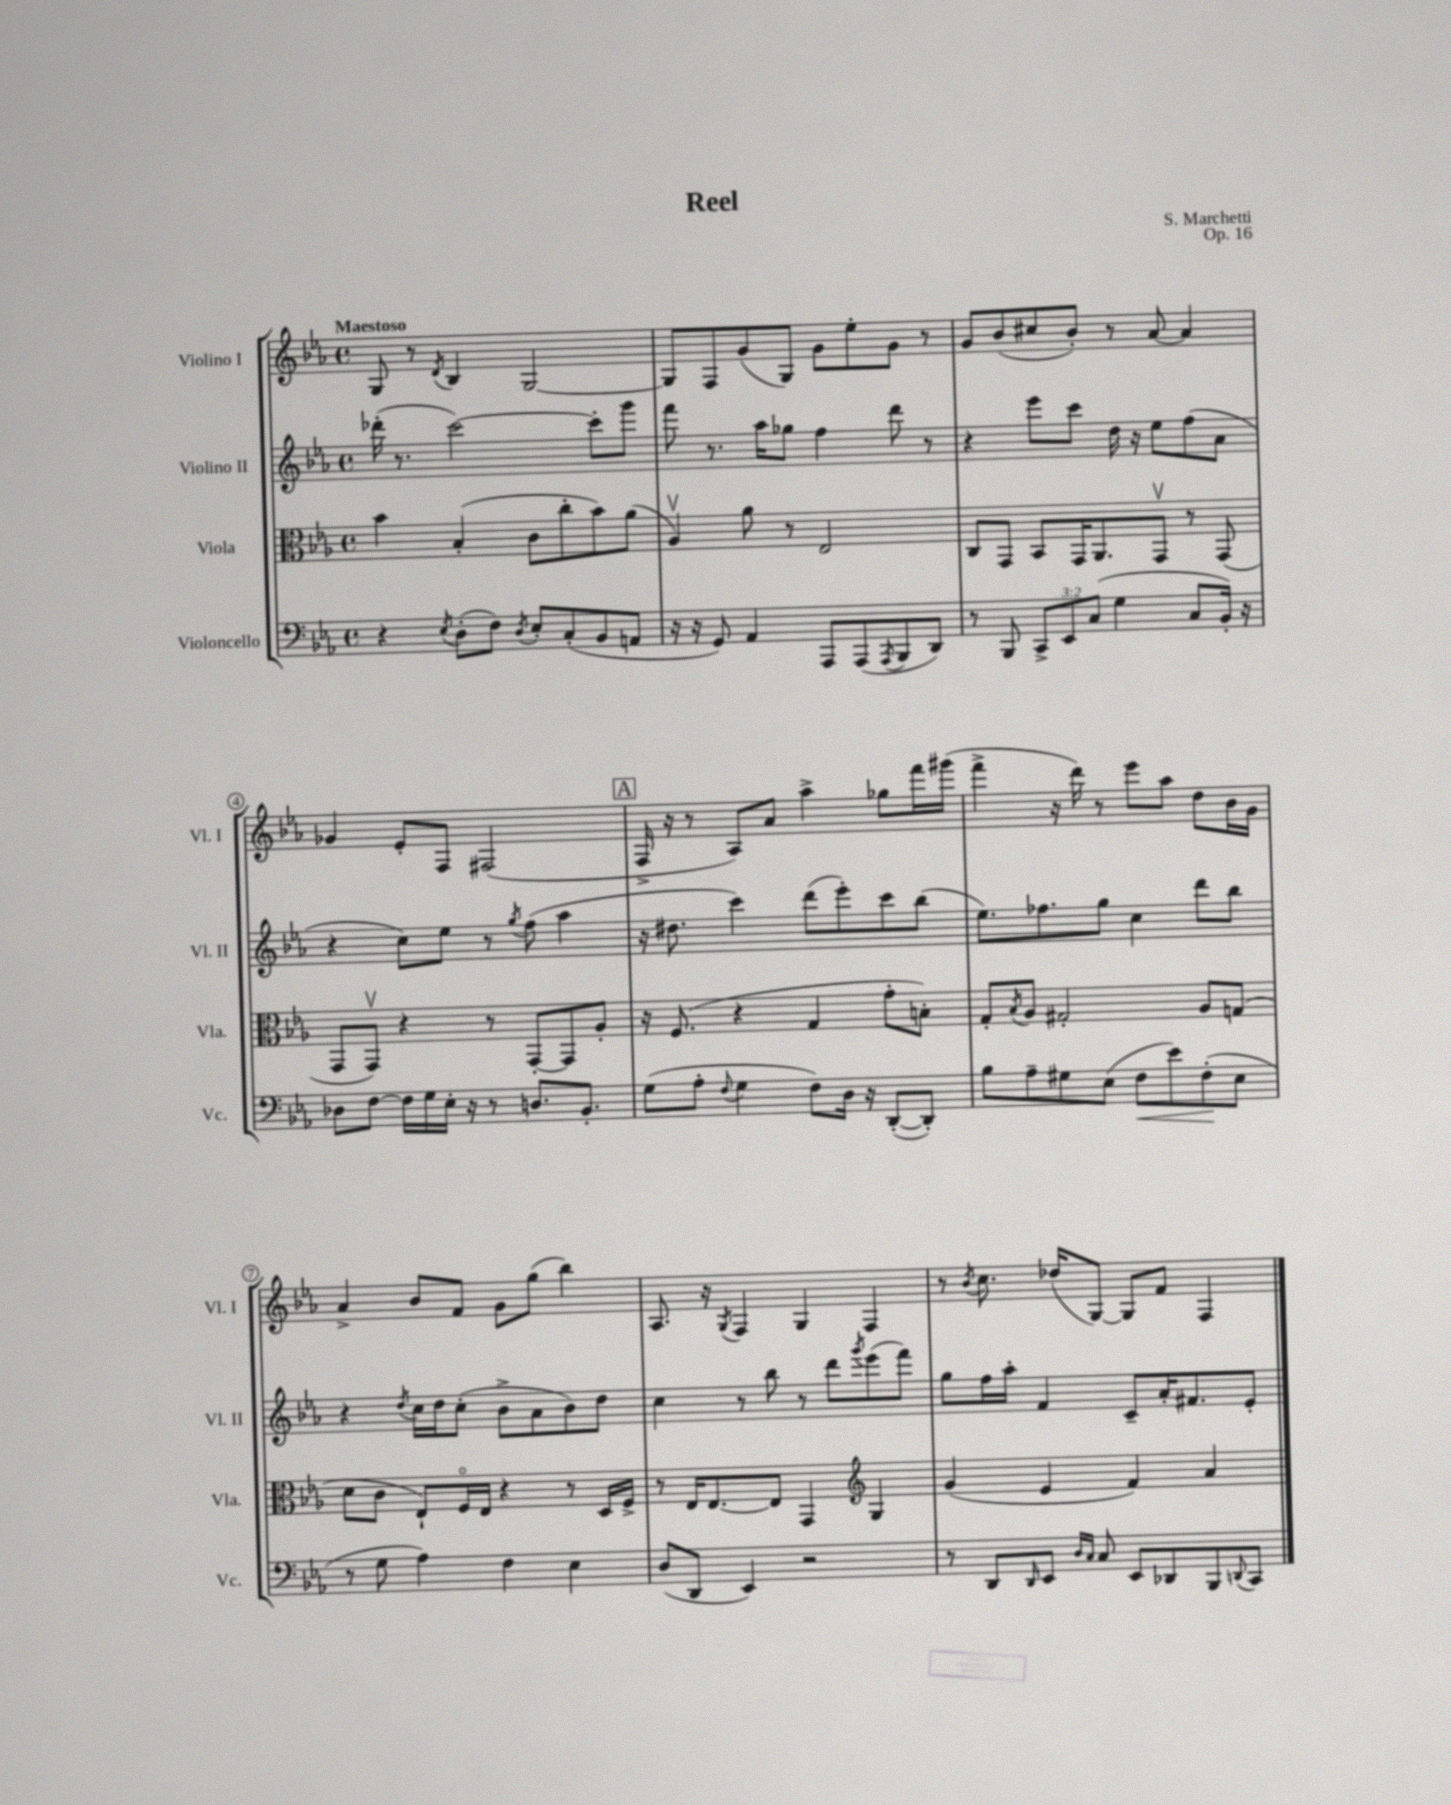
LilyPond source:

\header { title = "Reel" composer = "S. Marchetti" opus = "Op. 16" }
<<
\new StaffGroup <<
\new Staff = "s0" \with { instrumentName = "Violino I" shortInstrumentName = "Vl. I" } {
    \clef treble \key ees \major \defaultTimeSignature \time 4/4 \tempo "Maestoso"
    g8 r8 \acciaccatura { d'8 } bes4 g2~ |
    g8 f8 g'8( g8) g'8 ees''8-. g'8 r8 |
    g'8 bes'8( cis''8 bes'8-.) r8 aes'8~ aes'4 |
    ges'4 ees'8-. f8 fis2( |
    \mark \markup { \box "A" } f16-> r16 r8 aes8) aes'8 aes''4-> ges''8 f'''16 gis'''16( |
    f'''4-> r16 d'''16) r8 ees'''8 aes''8 d''8 bes'16 g'16 |
    aes'4-> bes'8 f'8 g'8 g''8( bes''4) |
    aes8. r16 \acciaccatura { g8 } f4 g4 f4 |
    r8 \acciaccatura { bes'8 } c''8. des''16( g8~) g8 f'8 f4 \bar "|." |
}
\new Staff = "s1" \with { instrumentName = "Violino II" shortInstrumentName = "Vl. II" } {
    \clef treble \key ees \major \defaultTimeSignature \time 4/4
    des'''16-.( r8. c'''2~) c'''8-. g'''8 |
    f'''8 r8. aes''16 ges''8 f''4 d'''8 r8 |
    r4 ees'''8 c'''8 d''16 r16 ees''8 f''8( aes'8 |
    r4 c''8) ees''8 r8 \acciaccatura { g''8 } f''8( aes''4 |
    \mark \markup { \box "A" } r16 dis''8. c'''4) d'''8( ees'''8-.) c'''8 bes''8( |
    ees''8.) fes''8. g''8 c''4 d'''8 bes''8 |
    r4 \acciaccatura { d''8 } c''16 d''16 c''8-.( bes'8-> aes'8 bes'8) d''8 |
    c''4 r8 bes''8 r8 d'''8 \acciaccatura { g'''8 } ees'''8( f'''8) |
    g''8 f''16 aes''16-. f'4 c'8-- aes'16-. fis'8. ees'8-. \bar "|." |
}
\new Staff = "s2" \with { instrumentName = "Viola" shortInstrumentName = "Vla." } {
    \clef alto \key ees \major \defaultTimeSignature \time 4/4
    bes'4 bes4-.( c'8 c''8-. bes'8) aes'8( |
    aes4\upbow) aes'8 r8 ees2 |
    c8 g,8 bes,8 g,16 aes,8. g,8\upbow r8 g,8( |
    g,8 g,8\upbow) r4 r8 g,8~-. g,8 aes8-. |
    \mark \markup { \box "A" } r16 f8.( r4 g4 g'8-. b8-.) |
    g8-. \acciaccatura { bes8 } aes8 gis2-. aes8 g8( |
    d'8 c'8 ees8-!) f16\flageolet ees16 r4 r8 d16 f16-> |
    r8 ees16 ees8.~ ees8 g,4 \clef treble g4 |
    g'4( ees'4 f'4) aes'4 \bar "|." |
}
\new Staff = "s3" \with { instrumentName = "Violoncello" shortInstrumentName = "Vc." } {
    \clef bass \key ees \major \defaultTimeSignature \time 4/4 \override Staff.TupletNumber.text = #tuplet-number::calc-fraction-text
    r4 \acciaccatura { ees8 } d8-.( f8) \acciaccatura { d8 } ees8-. c8-.( bes,8 a,8 |
    r16 r16 g,8) aes,4 aes,,8 aes,,8( \acciaccatura { aes,,8 } bes,,8 d,8) |
    r8 bes,,8 \tuplet 3/2 { c,8-> ees,8 c8( } g4 c8 bes,16-.) r16 |
    des8 f8~ f16 g16 ees16-. r16 r8 d8. bes,8.-. |
    \mark \markup { \box "A" } g8( aes8-. \appoggiatura { f8 } g4 f8) d16 r16 d,8~-.( d,8-.) |
    bes8 aes8-- gis8 ees8( f8\< ees'8) f8-.\!( ees8 |
    r8 g8 aes4) f4 ees4 |
    d8( d,8 ees,4) r2 |
    r8 d,8 \grace { d,16 } ees,8 \grace { d16 c16 } c8 ees,8 des,8 bes,,8 \appoggiatura { d,8 } c,8 \bar "|." |
}
>>
>>
\layout { \context { \Score \override BarNumber.stencil = #(make-stencil-circler 0.1 0.3 ly:text-interface::print) } }
